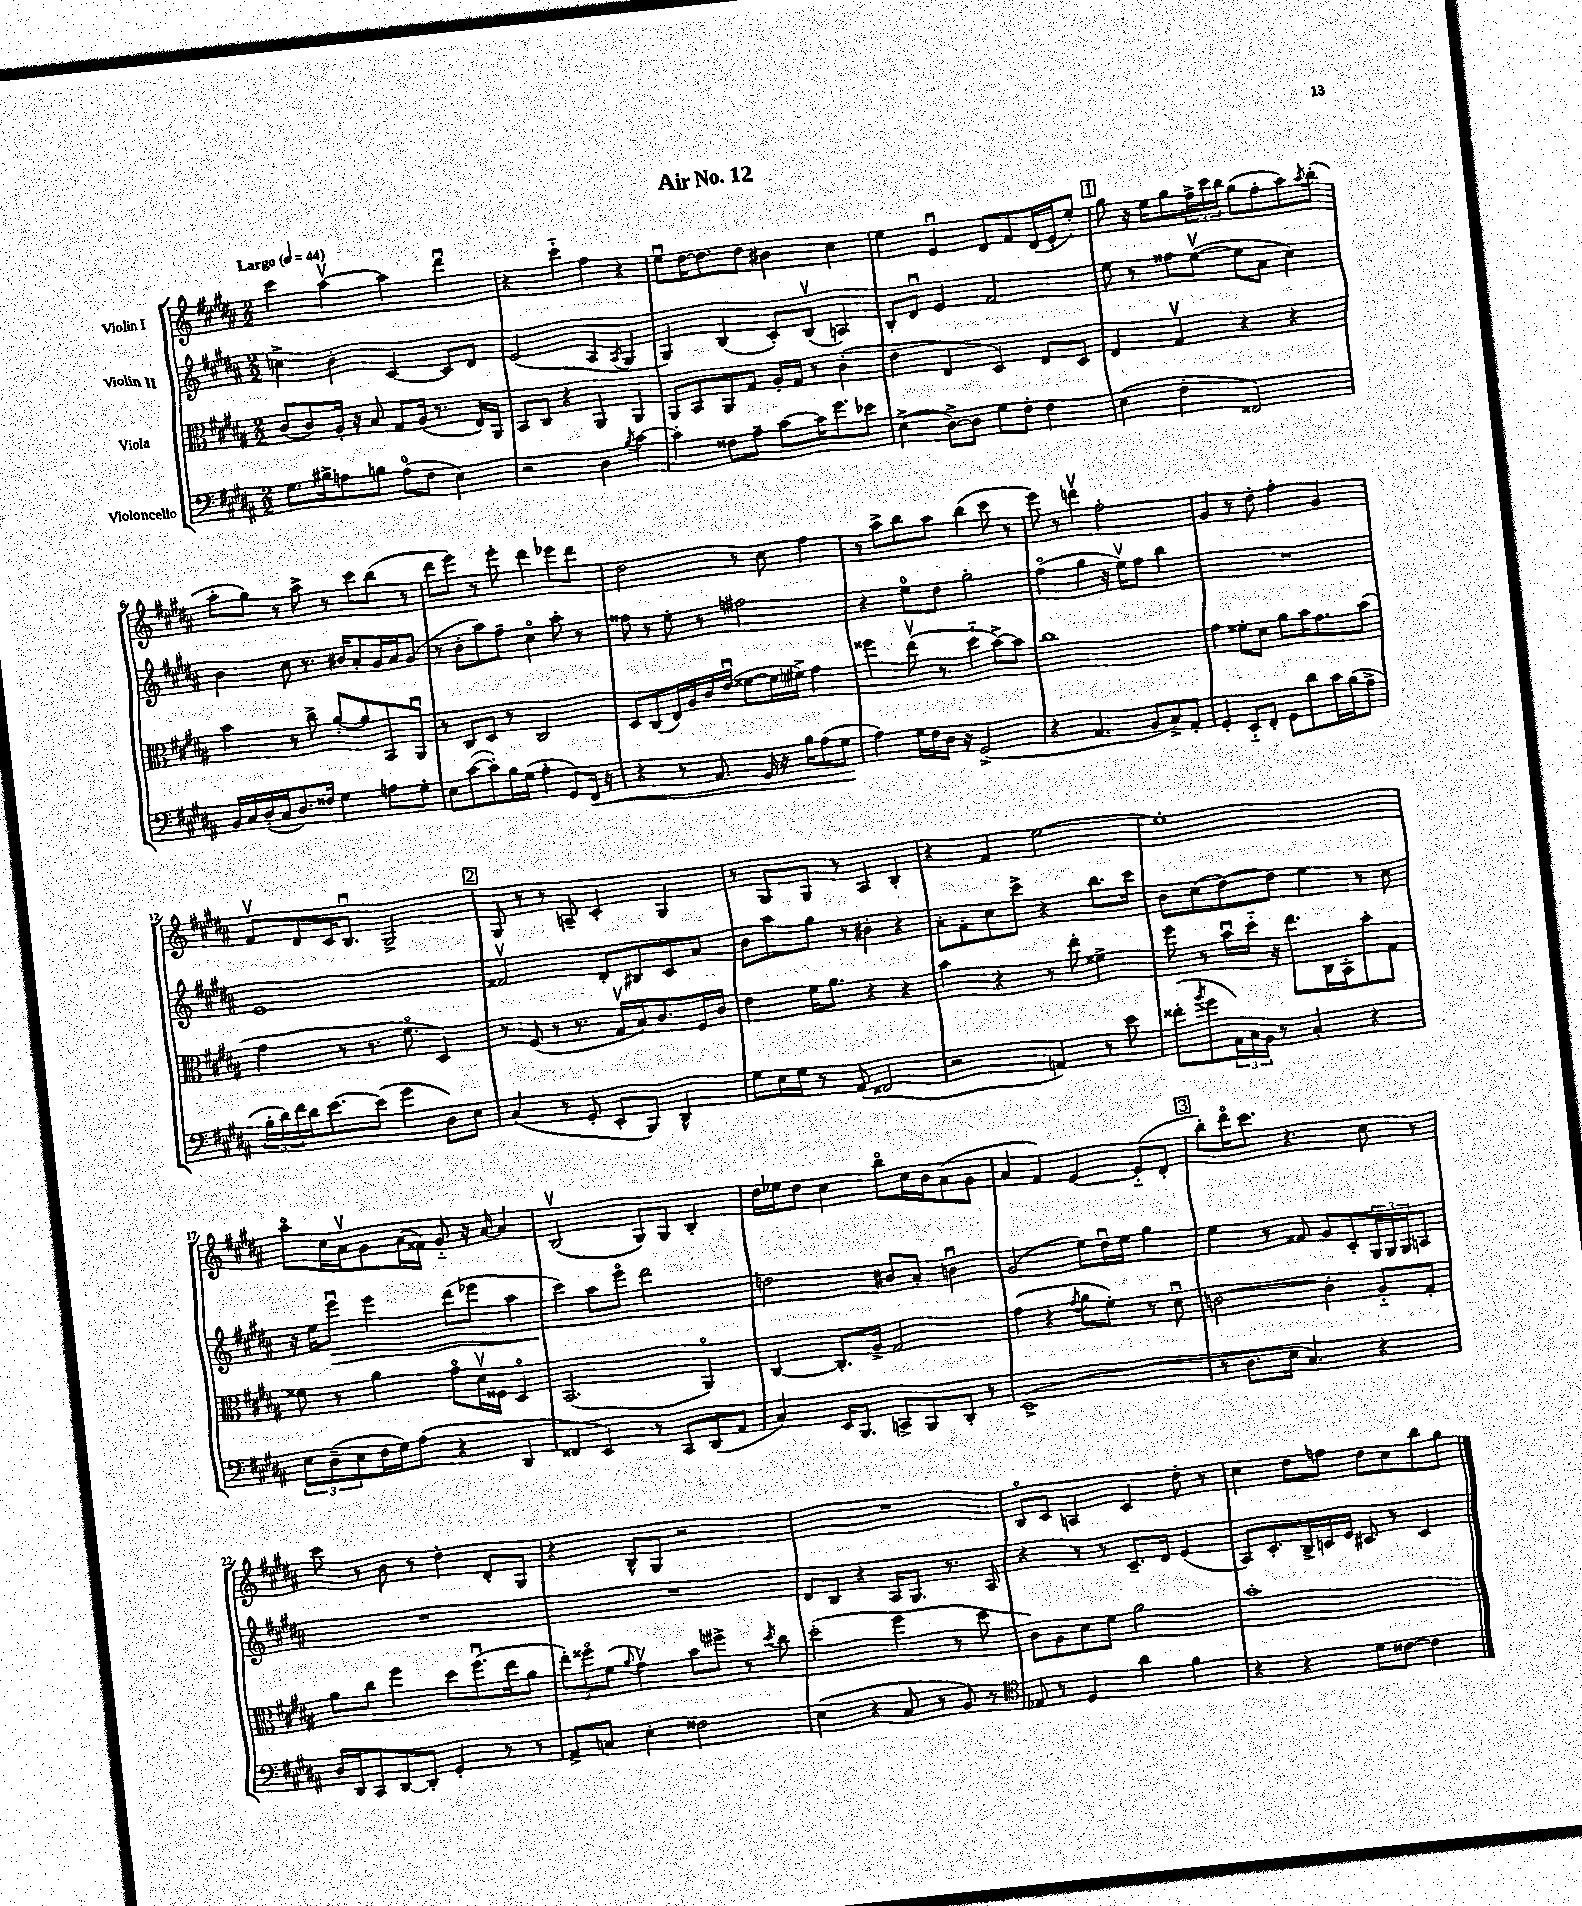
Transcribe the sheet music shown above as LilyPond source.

\header { title = "Air No. 12" }
<<
\new StaffGroup <<
\new Staff = "s0" \with { instrumentName = "Violin I" } {
    \clef treble \key b \major \numericTimeSignature \time 2/2 \tempo "Largo" 4 = 44
    cis'''4 ais''4~\upbow ais''4 dis'''4\downbow |
    r4 cis'''4-_ fis''4 r4 |
    e''8\downbow dis''16~ dis''8. dis''8 bis'4 cis''4 |
    e''4 e'4\downbow dis'8 fis'8 dis'16( e'16-. e''8-.) |
    \mark \markup { \box "1" } gis''8 r16 e''16 gis''8 \tuplet 3/2 { fis''16-> cis'''16 b''16 } gis''8( fis''8-. ais''8) \acciaccatura { ais''8 } b''8-.( |
    ais''8-. gis''8) r8 ais''8-> r8 cis'''8 b''8( r8 |
    dis'''8 e'''8) r8 e'''8-. dis'''4 ees'''8 dis'''8 |
    dis''2 r8 cis''8 fis''4 |
    r8 ais''8-> b''8 ais''8 b''4( cis'''8 r8 |
    e'''8) r8 d'''4\upbow fis''2-. |
    gis'4 r8 dis''8-. fis''4-. gis'4 |
    fis'8\upbow dis'8 cis'16 b8.\downbow gis2-> |
    \mark \markup { \box "2" } gis8 r8 r8 a8-- cis'4-. gis4 |
    r8 gis8 gis8 r8 ais4 b4-. |
    r4 fis'4 e''2~ |
    e''1-. |
    ais''8\flageolet cis''16 ais'16\upbow gis'8 ais'16( fisis'16) gis'8-_ r16 ais'16~ ais'4 |
    b2\upbow( gis8) gis8 b4-. |
    dis''16 ees''16 dis''8 cis''4 b''8\flageolet cis''16 b'16 ais'8( gis'8 |
    ais'4 fis'4) e'4~ e'8-_( dis'8-. |
    \mark \markup { \box "3" } b''8-.) dis'''16\flageolet cis'''8. r4. cis''8 r8 |
    cis'''8 r8 b'8 r8 dis''4-. dis'8-. gis8 |
    r4 b8-^ gis8 r2 |
    R1 |
    b8\flageolet cis'8 a4 cis'4 dis''8-. r8 |
    cis''4 dis''8 f''8 dis''8 cis''8 b''8 gis''8 \bar "|." |
}
\new Staff = "s1" \with { instrumentName = "Violin II" } {
    \clef treble \key b \major \numericTimeSignature \time 2/2
    c''4-> b'4-. cis'4~ cis'8 dis'8 |
    e'2( ais4 \acciaccatura { ais8 } gis4 |
    gis4) b4( cis'8-.) b8\upbow( a4) |
    b8-. dis'8\downbow e'4 fis'2 |
    \mark \markup { \box "1" } e''8 r8 fisis''8 e''8~\upbow( e''8 ais'8 cis''4) |
    b'4 cis''8 r8. bis'16 ais'8-. gis'16 ais'16 gis'8( |
    r8 b'8-. ais''8) fis''8-- cis''4\flageolet ais''8-. r8 |
    fisis''8 r8 e''8-. r8 fis''2 |
    r4 e''8-0 dis''8 gis''2-. |
    fis''4\flageolet( gis''4 r16 e''16\upbow) fis''8 b''4 |
    R1 |
    e'1 |
    \mark \markup { \box "2" } fisis'2\upbow dis'8-. bis8 cis'8 ais'8 |
    b'8 ais''8 gis''8 r8 bis'4-. r4 |
    ais'8-. fis'8-. cis''8 cis'''8-> r4 b''8. cis'''16 |
    b'8 cis''8( dis''8~) dis''8 e''4 r8 cis''8 |
    r16 e''16 e'''8\downbow\> e'''4 dis'''8( ees'''8 ais''4 |
    cis'''4\!) ais''8 e'''8\flageolet dis'''2 |
    d''2 bis'8 ais'8-. b'4\downbow |
    gis'2( e''8) dis''16\downbow e''16 gis''4 |
    \mark \markup { \box "3" } e''4 r8 fisis'8 gis'8 cis'8-. \tuplet 3/2 { gis16 gis16 gis16 } a8 |
    R1 |
    R1 |
    dis'8 b8 r4 ais16 gis8. r8. ais16 |
    r4 r8 r8 cis'8.-- dis'16 e'4( |
    ais8) cis'8.-. b16-> c'16 e'16 cis'8 r8 cis'4 \bar "|." |
}
\new Staff = "s2" \with { instrumentName = "Viola" } {
    \clef alto \key b \major \numericTimeSignature \time 2/2
    cis'8( cis'8) ais16-. r16 b8 gis8 ais16( r8. e16) ais,16 |
    b,8 cis8 r4 ais,4 ais,4 |
    ais,8 b,8 ais,8 gis8 ais16-. gis16 r8 cis'4-.( |
    e'4 e4 dis4) e8 dis8 |
    \mark \markup { \box "1" } e4 gis4\upbow r4 r4 |
    b'4 r8 cis''8-> ais'8~-. ais'8 b,8 ais,8\downbow |
    r8 cis8 dis8 r8 cis2 |
    dis8 cis8( e16) ais16 cis'16 e'16\downbow( fisis'8~ fisis'16 fis'16->) gis'4 |
    fisis''4 e''8\upbow( r8 dis''4-_ b'8~->) b'8 |
    cis''1 |
    gis'4 fisis'8-. dis'8 ais'8 b'16 gis'8. b'8( |
    gis'4 r8 r8. fis'8.\flageolet dis4) |
    \mark \markup { \box "2" } r8 fis8( r8 r8. gis16\upbow b16) cis'8. fis16 cis'16 |
    e'4 fis'16 ais'8. r4 r4 |
    b'4 r4 r8 e''8-. fisis'4-> |
    fis''8 r8 b'16\downbow dis''16-_ r16 e''8. cis16 b,16-. b'8-. gis8 |
    fisis'8 r8 ais'4 gis'8\flageolet dis'16\upbow fisis16 dis4\flageolet |
    b,2.( ais,4\flageolet) |
    cis4~ cis8.-. ais16-> gis2 |
    gis'4( r4 \acciaccatura { gis'8 } ais'8 fis'8-.) r8 dis'8\downbow |
    \mark \markup { \box "3" } c'2~ c'4-. ais8-_ gis8-. |
    ais'8 cis''8 fis''4 dis''8 fis''8.\downbow( e''16 ais'8 |
    \tuplet 3/2 { e''8-.) fisis''8\flageolet fis'8( } \appoggiatura { ais'8 } gis'4\upbow) b'8 fis''8-> r8 \acciaccatura { dis''8 } cis''8 |
    dis''2-.( fis''4 r8 dis''8 |
    cis'8) ais8 dis'8 fis'8 ais'2 |
    b'1-. \bar "|." |
}
\new Staff = "s3" \with { instrumentName = "Violoncello" } {
    \clef bass \key b \major \numericTimeSignature \time 2/2
    gis8. bis16-> a8 b8 a8-0( fis8 e4) |
    r2 dis4 \acciaccatura { b8 } cis'4~ |
    cis'4-. fisis8 ais8-- cis'8~ cis'16 gis'8. ees'8 |
    e4->( dis8~->) dis8 gis8 fis8-. fis4 |
    \mark \markup { \box "1" } e4( fis4-. fisis,2) |
    b,16 cis16 dis16-.( cis16 dis8.) fisis16 gis4 a8 gis8-. |
    e8 cis'8~( cis'8-.) b16 gis16( ais4-. gis,8) fis,16\< r16 |
    r4 r8 ais,8. gis,16 r16 b16 ais8( gis8\! |
    ais4) gis16 fis16 dis16 r16 gis,2->( |
    r4 ais,4. b,8 cis8->) ais,8-. |
    gis,4-. e,8-_ fis,8-. gis,8 dis'8 cis'16 b16( ais8-> |
    \tuplet 3/2 { b16-. dis'16) fis'16 } dis'16 e'8.~ e'8( gis'4 dis8) e8 |
    \mark \markup { \box "2" } cis4( r8 gis,8-. e,8-. b,,8) dis,4-^ |
    gis8 e16 gis16 r8 ais,8( fisis,2 |
    r2 a,4) r8 e'8 |
    fisis'8-.( \acciaccatura { b'8 } gis'8 \tuplet 3/2 { ais,16) cis16 b,16 } r8 cis4-. r4 |
    \tuplet 3/2 { e8 dis8--( e8 } fis16 gis16) ais8( r4 dis,4 |
    fisis,4 e,4) r8 cis,8 dis,8( ais,8 |
    cis4) e,16 b,,8. c,8-> b,,8 dis,8-. r8 |
    e,1->( |
    \mark \markup { \box "3" } r8 dis8. e16 cis4.) r4 |
    dis16 dis,16 cis,8 dis,8~ dis,8-. gis,4-. r8 r8 |
    ais,8-> c8 e4-. fisis2 |
    e4( r4 cis8 r8 b,8) r8 |
    \clef tenor ees8 r8 dis4 ais'4 fis'4 |
    r4 r4 dis'8 cisis'8~ cisis'4 \bar "|." |
}
>>
>>
